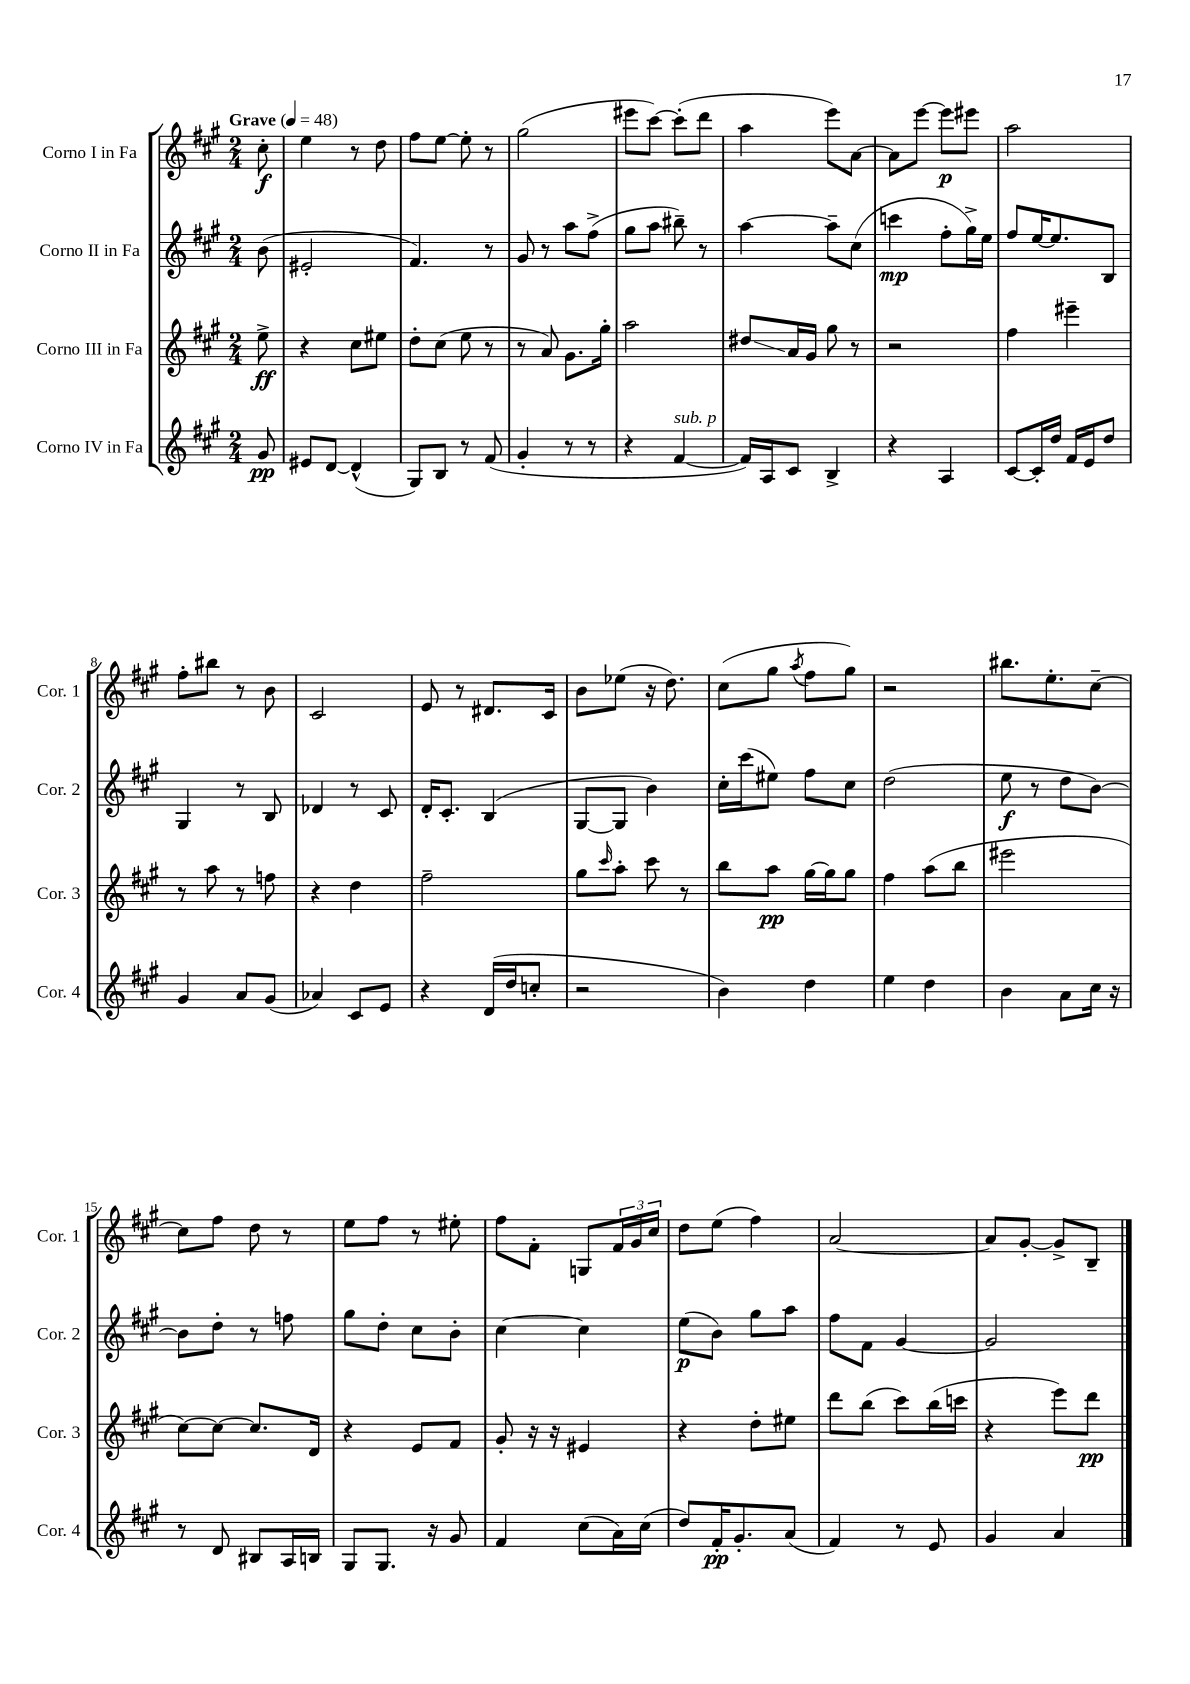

**kern	**kern	**kern	**kern
*staff4	*staff3	*staff2	*staff1
*clefG2	*clefG2	*clefG2	*clefG2
*k[f#c#g#]	*k[f#c#g#]	*k[f#c#g#]	*k[f#c#g#]
*M2/4	*M2/4	*M2/4	*M2/4
*MM48	*MM48	*MM48	*MM48
8g#/	8ee^\	(8b\	8cc#'\
=	=	=	=
8e#/L	4r	2e#'/	4ee\
[8d/J	.	.	.
(4d^^/]	8cc#\L	.	8r
.	8ee#\J	.	8dd\
=	=	=	=
8G#/L)	8dd'\L	4.f#/)	8ff#\L
8B/J	(8cc#\J	.	[8ee\J
8r	8ee\	.	8ee'\]
(8f#/	8r	8r	8r
=	=	=	=
4g#'/	8r	8g#/	(2gg#\
.	8a/)	8r	.
8r	8.g#\L	8aa\L	.
8r	.	(8ff#^\J	.
.	16gg#'\Jk	.	.
=	=	=	=
4r	2aa\	8gg#\L	8eee#\L
.	.	8aa\J	[8ccc#\J)
[4f#/	.	8bb#~\)	(8ccc#'\]L
.	.	8r	8ddd\J
=	=	=	=
16f#/]LL)	8dd#/L	[4aa\	4aa\
16A/J	.	.	.
8c#/J	16a/L	.	.
.	16g#/JJ	.	.
4B^/	8gg#\	8aa~\]L	8eee\L)
.	8r	(8cc#\J	[8a\J
=	=	=	=
4r	2r	4ccc\	8a\]L
.	.	.	[8eee\J
4A/	.	8ff#'\L	8eee\]L
.	.	16gg#^\L)	8eee#\J
.	.	16ee\JJ	.
=	=	=	=
[8c#/L	4ff#\	8ff#/L	2aa\
16c#'/]L	.	[16ee/K	.
16dd/JJ	.	8.ee/]	.
16f#/LL	4eee#~\	.	.
16e/J	.	.	.
8dd/J	.	8B/J	.
=	=	=	=
4g#/	8r	4G#/	8ff#'\L
.	8aa\	.	8bb#\J
8a/L	8r	8r	8r
(8g#/J	8ff\	8B/	8b\
=	=	=	=
4a-/)	4r	4d-/	2c#/
8c#/L	4dd\	8r	.
8e/J	.	8c#/	.
=	=	=	=
4r	2ff#~\	16d'/LK	8e/
.	.	8.c#'/J	.
.	.	.	8r
(16d/LL	.	(4B/	8.d#/L
16dd/J	.	.	.
8cc'/J	.	.	.
.	.	.	16c#/Jk
=	=	=	=
2r	8gg#\L	[8G#/L	8b\L
.	16qqccc#/	.	.
.	8aa'\J	8G#/]J	(8ee-\J
.	8ccc#\	4b\)	16r
.	.	.	8.dd\)
.	8r	.	.
=	=	=	=
4b\)	8bb\L	16cc#'\LL	(8cc#\L
.	.	(16ccc#\J	.
.	8aa\J	8ee#\J)	8gg#\J
.	.	.	8qaa/
4dd\	[16gg#\LL	8ff#\L	8ff#\L
.	16gg#\]J	.	.
.	8gg#\J	8cc#\J	8gg#\J)
=	=	=	=
4ee\	4ff#\	(2dd\	2r
4dd\	(8aa\L	.	.
.	8bb\J	.	.
=	=	=	=
4b\	2eee#\	8ee\	8.bb#\L
.	.	8r	.
.	.	.	8.ee'\
8a\L	.	8dd\L	.
16cc#\Jk	.	[8b\J)	[8cc#~\J
16r	.	.	.
=	=	=	=
8r	[8cc#\L)	8b\]L	8cc#\]L
8d/	8cc#\_J	8dd'\J	8ff#\J
8B#/L	8.cc#/]L	8r	8dd\
16A/L	.	8ff\	8r
16B/JJ	16d/Jk	.	.
=	=	=	=
8G#/L	4r	8gg#\L	8ee\L
8.G#/J	.	8dd'\J	8ff#\J
.	8e/L	8cc#\L	8r
16r	.	.	.
8g#/	8f#/J	8b'\J	8ee#'\
=	=	=	=
4f#/	8g#'/	[4cc#\	8ff#\L
.	16r	.	8f#'\J
.	16r	.	.
(8cc#\L	4e#/	4cc#\]	8G/L
16a\L)	.	.	24f#/L
.	.	.	24g#/
(16cc#\JJ	.	.	.
.	.	.	24cc#/JJ
=	=	=	=
8dd/L)	4r	(8ee\L	8dd\L
16f#'/K	.	8b\J)	(8ee\J
8.g#'/	.	.	.
.	8dd'\L	8gg#\L	4ff#\)
(8a/J	8ee#\J	8aa\J	.
=	=	=	=
4f#/)	8ddd\L	8ff#\L	[2a/
.	(8bb\J	8f#\J	.
8r	8ccc#\L)	[4g#/	.
8e/	(16bb\L	.	.
.	16ccc\JJ	.	.
=	=	=	=
4g#/	4r	2g#/]	8a/]L
.	.	.	[8g#'/J
4a/	8eee\L)	.	8g#^/]L
.	8ddd\J	.	8B~/J
==	==	==	==
*-	*-	*-	*-
